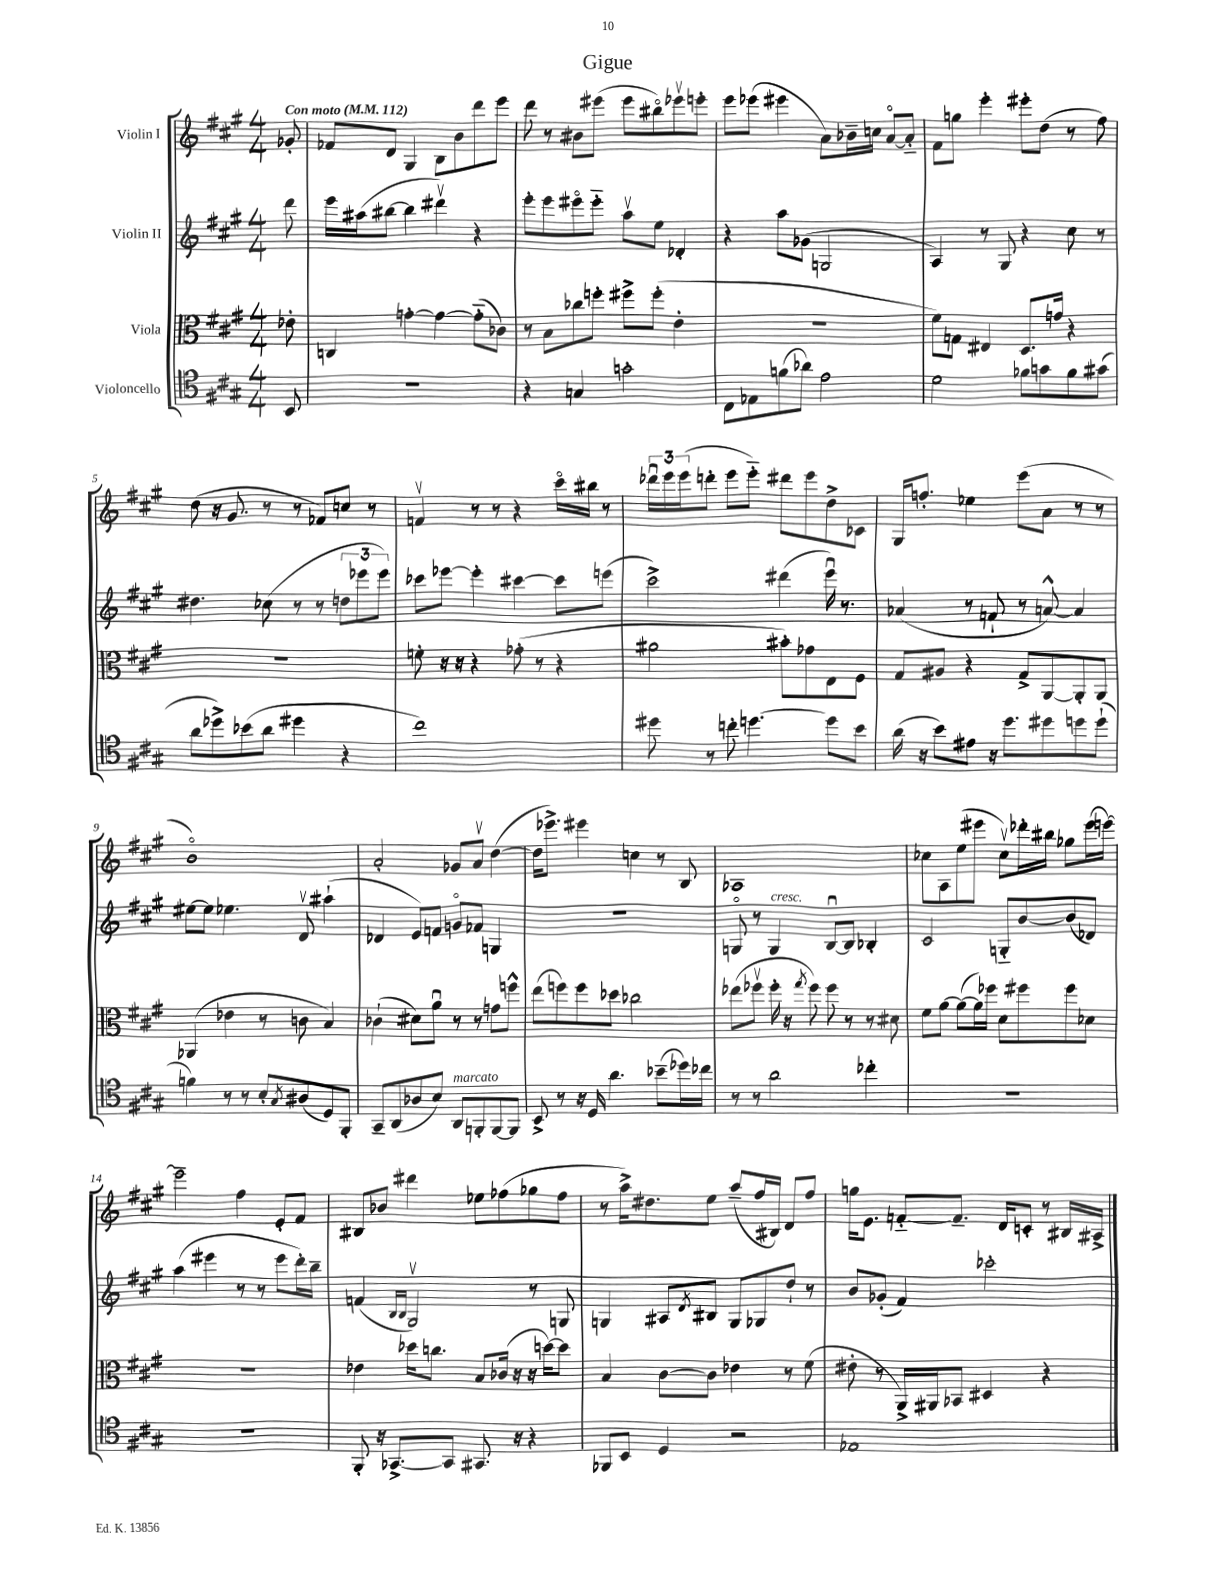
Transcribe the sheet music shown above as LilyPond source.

\header { title = "Gigue" }
<<
\new StaffGroup <<
\new Staff = "s0" \with { instrumentName = "Violin I" } {
    \clef treble \key a \major \numericTimeSignature \time 4/4 \partial 8 \tempo "Con moto" 4 = 112
    ges'8-. |
    fes'8 d'8 gis4 b8 b'8 d'''8 e'''8 |
    d'''8 r8 bis'8 eis'''8( eis'''8 bis''8\flageolet) ees'''8\upbow e'''8-. |
    e'''8 ees'''8( eis'''4 a'8) bes'16-- c''16 a'8~\flageolet a'8-_ |
    fis'8 g''8 e'''4-. eis'''8-. d''8( r8 fis''8) |
    d''8( r16 gis'8. r8 r8 fes'8) c''8 r8 |
    f'4\upbow r8 r8 r4 cis'''16\flageolet bis''16 r8 |
    \tuplet 3/2 { des'''16\downbow e'''16 e'''16( } d'''8-. e'''8 e'''8-_) dis'''8 e'''8 d''8-> ces'8 |
    gis16 f''8.-. ees''4 e'''8( a'8 r8 r8 |
    b'1\flageolet) |
    a'2-. ges'8 a'8\upbow d''4~( |
    d''16 ees'''8.->) eis'''4 c''4 r8 b8 |
    aes1 |
    ces''8 a8 e''8( eis'''8 ces''8\upbow) des'''16-. bis''16 ges''8 eis'''16( e'''16~) |
    e'''2-- fis''4 e'8-. fis'8 |
    bis8 bes'8 dis'''4 ees''8 fes''8( ges''8 fes''8 |
    r8 a''16->) dis''8. e''8 a''8--( fis''16 bis16) d'8 fis''8 |
    g''16 e'8. f'8~-_ f'8.-- d'16 c'8-. r8 bis16 ais16-> \bar "|." |
}
\new Staff = "s1" \with { instrumentName = "Violin II" } {
    \clef treble \key a \major \numericTimeSignature \time 4/4 \partial 8
    d'''8 |
    e'''16 ais''16( bis''8~ bis''4 dis'''4\upbow) r4 |
    e'''8-. e'''8 eis'''8\flageolet eis'''8-_ a''8\upbow e''8 des'4-. |
    r4 a''8 ges'8( g2 |
    a4) r8 gis8 r4 cis''8 r8 |
    dis''4. ces''8( r8 r8 \tuplet 3/2 { d''8 ees'''8 ees'''8) } |
    ces'''8 ees'''8~ ees'''4-. cis'''4~ cis'''8 e'''8( |
    cis'''2->) dis'''4( e'''16\downbow) r8. |
    aes'4( r8 f'8-! r8 a'8~-^) a'4 |
    eis''8~ eis''8 ees''4. d'8\upbow ais''4-!( |
    des'4 e'8) f'8 g'8\flageolet fes'8 g4 |
    R1 |
    g8\flageolet r8 g4^\markup { \italic "cresc." } b8~\downbow b8 bes4-. |
    cis'2 g8-_ b'8~ b'8( des'8) |
    a''4( eis'''4 r8 r8 eis'''8 d'''16-.) b''16-- |
    f'4( \grace { b16 b16 } gis2\upbow) r8 g8 |
    g4 ais8 \acciaccatura { d'8 } bis8 g8 ges8 d''8-! r8 |
    b'8 ges'8-.( fis'4) ces'''2-. \bar "|." |
}
\new Staff = "s2" \with { instrumentName = "Viola" } {
    \clef alto \key a \major \numericTimeSignature \time 4/4 \partial 8
    ees'8-. |
    c4 g'4~-. g'4~ g'8-_( ces'8) |
    r8 b8 ces''8 f''8-. fis''8-> fis''8-.( e'4-. |
    R1 |
    fis'8) g8 eis4 d8. g'16 r4 |
    R1 |
    f'8-. r16 r16 r4 ges'8-.( r8 r4 |
    ais'2 bis'8-.) ges'8 e8 fis8 |
    gis8 ais8 r4 gis8-> a,8~ a,8-. a,8 |
    aes,4( ees'4 r8 c'8 b4) |
    ces'4-!( dis'8) a'8\downbow r8 r8 g'8 f''8-^ |
    e''8( f''8) f''8 des''8 ces''2 |
    ees''8( fes''8\upbow fes''16-. r16 \acciaccatura { gis''8 } fes''8) fes''8 r8 r8 dis'8 |
    fis'8 a'8~ a'8~( a'16) fes''16 d'8 fis''8 fis''8 des'8 |
    R1 |
    ees'4 des''16 c''8. b8 ces'16( r16 r16 d''16~) d''8 |
    b4 cis'8~ cis'8 ees'4 r8 fis'8( |
    eis'8-. r8 a,16->) ais,16 bes,8 dis4 r4 \bar "|." |
}
\new Staff = "s3" \with { instrumentName = "Violoncello" } {
    \clef tenor \key a \major \numericTimeSignature \time 4/4 \partial 8
    b,8 |
    R1 |
    r4 g4 g'2-. |
    cis8 ees8 f'8( aes'8) e'2 |
    d'2 fes'8 g'8 fes'8 gis'8( |
    a'8 des''8->) bes'8( a'8 dis''4 r4 |
    cis''1) |
    dis''8 r8 c''8-. d''4.~ d''8 b'8 |
    a'16( r16 b'8) eis'8 r16 d''8. dis''8 d''8 d''8-!( |
    f'4) r8 r8 b8-. \acciaccatura { gis8 } ais8( d8) fis,8-. |
    gis,8-- a,8( aes8 b8) a,8^\markup { \italic "marcato" } f,8-. f,8~ f,8 |
    b,8-> r8 r16 d16 a'4. bes'8--( des''16) ces''16 |
    r8 r8 a'2 ces''4-. |
    R1 |
    R1 |
    fis,8-. r16 ges,8.~-> ges,8 gis,8. r16 r4 |
    fes,8 b,8 d4 r2 |
    ees1 \bar "|." |
}
>>
>>
